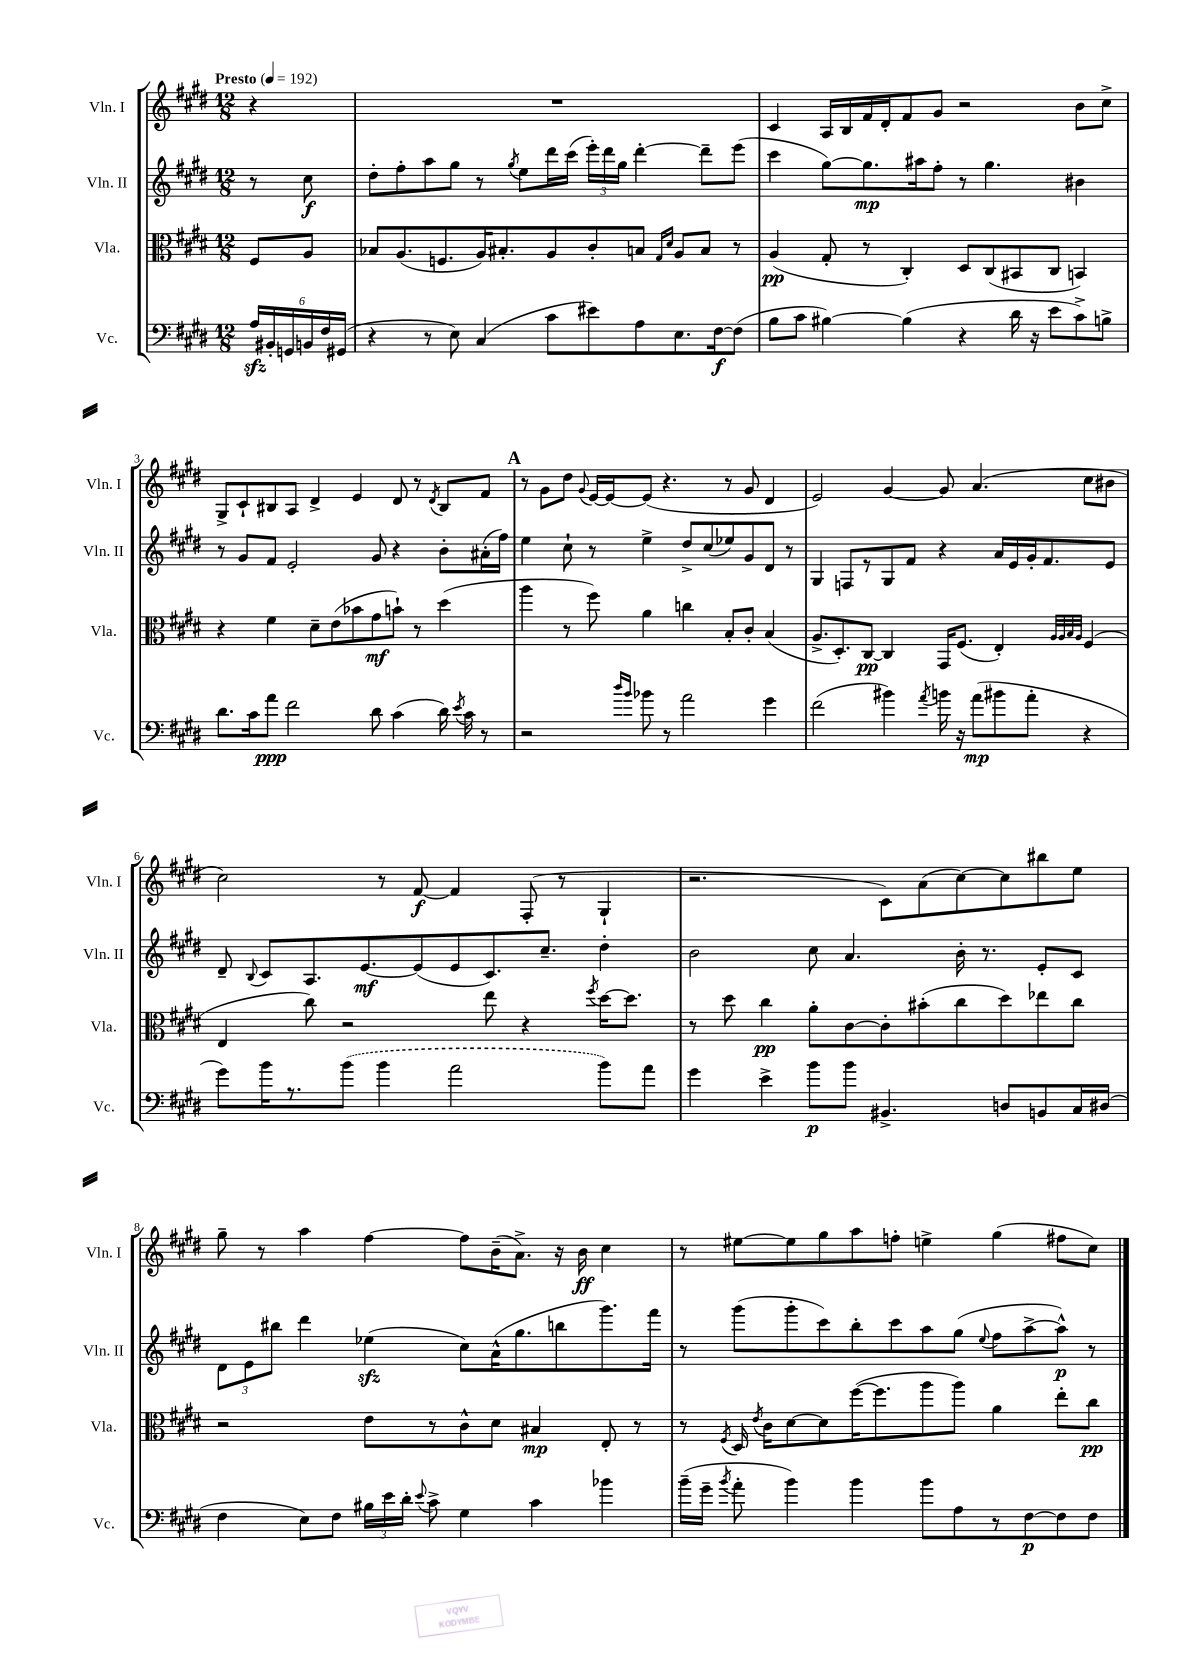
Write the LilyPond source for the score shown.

<<
\new StaffGroup <<
\new Staff = "s0" \with { instrumentName = "Vln. I" shortInstrumentName = "Vln. I" } {
    \clef treble \key e \major \numericTimeSignature \time 12/8 \partial 4 \tempo "Presto" 4 = 192
    \autoBeamOff r4 |
    R1. |
    cis'4 a16[ b16 fis'16 dis'16-. fis'8 gis'8] r2 b'8[ cis''8]-> |
    gis8[-> cis'8-! bis8 a8] dis'4-> e'4 dis'8 r8 \acciaccatura { dis'8 } bis8[ fis'8] |
    \mark \markup { \bold "A" } r8 gis'8[ dis''8] \appoggiatura { gis'8 } e'16[~ e'16~ e'8]( r4. r8 gis'8 dis'4 |
    e'2) gis'4~ gis'8 a'4.( cis''8[ bis'8] |
    cis''2) r8 fis'8~\f fis'4 fis8-.( r8 gis4-! |
    r2. cis'8[) a'8( cis''8~) cis''8 bis''8 e''8] |
    gis''8-- r8 a''4 fis''4~ fis''8[ b'16--( a'8.]->) r16 b'16\ff cis''4 |
    r8 eis''8[~ eis''8 gis''8 a''8 f''8]-. e''4-> gis''4( fis''8[ cis''8]) \bar "|." |
}
\new Staff = "s1" \with { instrumentName = "Vln. II" shortInstrumentName = "Vln. II" } {
    \clef treble \key e \major \numericTimeSignature \time 12/8 \partial 4
    \autoBeamOff r8 cis''8\f |
    dis''8[-. fis''8-. a''8 gis''8] r8 \acciaccatura { gis''8 } e''8[ dis'''16 cis'''16]( \tuplet 3/2 { e'''16[-.) dis'''16 gis''16] } dis'''4~-. dis'''8[-- e'''8]( |
    cis'''4 gis''8[~) gis''8.\mp ais''16 fis''8]-. r8 gis''4. bis'4 |
    r8 gis'8[ fis'8] e'2-. gis'8 r4 b'8[-. ais'16-.( fis''16]) |
    \mark \markup { \bold "A" } e''4 cis''8-! r8 e''4-> dis''8[-> cis''8( ees''8) gis'8 dis'8] r8 |
    gis4 f8[ r8 gis8 fis'8] r4 a'16[ e'16 gis'16-. fis'8. e'8] |
    dis'8-- \appoggiatura { b8 } cis'8[ a8. e'8.~\mf e'8( e'8 cis'8.) cis''8.]-- dis''4-. |
    b'2 cis''8 a'4. b'16-. r8. e'8[-. cis'8] |
    \tuplet 3/2 { dis'8[ e'8 bis''8] } dis'''4 ees''4\sfz( cis''8[) a'16-^( gis''8. b''8 gis'''8.) fis'''16] |
    r8 gis'''8[( gis'''8-. cis'''8) b''8-. cis'''8 a''8 gis''8]( \appoggiatura { e''8 } fis''8[ a''8~-> a''8]-^\p) r8 \bar "|." |
}
\new Staff = "s2" \with { instrumentName = "Vla." shortInstrumentName = "Vla." } {
    \clef alto \key e \major \numericTimeSignature \time 12/8 \partial 4
    \autoBeamOff fis8[ a8] |
    bes8[ a8.( f8. a16) bis8.-. a8 cis'8-. b8] \grace { gis16[ dis'16] } a8[ b8] r8 |
    a4\pp( gis8-. r8 cis4-.) dis8[ cis8( bis,8 cis8] b,4) |
    r4 fis'4 dis'8[-- e'8( bes'8 gis'8\mf b'8]-!) r8 dis''4( |
    \mark \markup { \bold "A" } a''4 r8 fis''8) a'4 c''4 b8[-. cis'8]-. b4( |
    a8.[-> dis8.-.) cis8]~\pp cis4 gis,16[ fis8.]( e4-.) \grace { a32[ a32 b32 a32] } fis4( |
    e4 cis''8) r2 e''8 r4 \acciaccatura { fis''8 } dis''16[~ dis''8.] |
    r8 dis''8 cis''4\pp a'8[-. cis'8~ cis'8-. bis'8-.( cis''8 dis''8) ees''8 cis''8] |
    r2 e'8[ r8 cis'8-^ dis'8] bis4\mp e8-. r8 |
    r8 \acciaccatura { fis8 } dis16 \acciaccatura { e'8 } cis'16[ dis'8~ dis'8 fis''16~( fis''8. a''8 a''8]) a'4 e''8[-. cis''8]\pp \bar "|." |
}
\new Staff = "s3" \with { instrumentName = "Vc." shortInstrumentName = "Vc." } {
    \clef bass \key e \major \numericTimeSignature \time 12/8 \partial 4
    \autoBeamOff \tuplet 6/4 { a16[\sfz bis,16-. g,16 b,16 fis16 gis,16]( } |
    r4 r8 e8) cis4( cis'8[ eis'8) a8 e8. fis16~\f fis8]( |
    b8[ cis'8] bis4~) bis4( r4 dis'16 r16 e'8[ cis'8->) b8]-> |
    dis'8.[ cis'16 a'8]\ppp fis'2 dis'8 cis'4( dis'16) \acciaccatura { e'8 } cis'16 r8 |
    \mark \markup { \bold "A" } r2 \grace { dis''16[ b'16] } bes'8 r8 a'2 gis'4 |
    fis'2( bis'4) \acciaccatura { a'8 } b'16 r16 a'8[\mp( bis'8 a'8]-. r4 |
    gis'8[) b'16 r8. \once \slurDashed b'8]( b'4 a'2 b'8[) a'8] |
    gis'4 e'4-> b'8[\p b'8] bis,4.-> d8[ b,8 cis16 dis16]( |
    fis4 e8[) fis8] \tuplet 3/2 { bis16[ e'16 dis'16]-. } \appoggiatura { e'8 } cis'8-> gis4 cis'4 bes'4 |
    b'16[--( gis'16]-- \acciaccatura { b'8 } a'8-. b'4) b'4 b'8[ a8 r8 fis8~\p fis8 fis8] \bar "|." |
}
>>
>>
